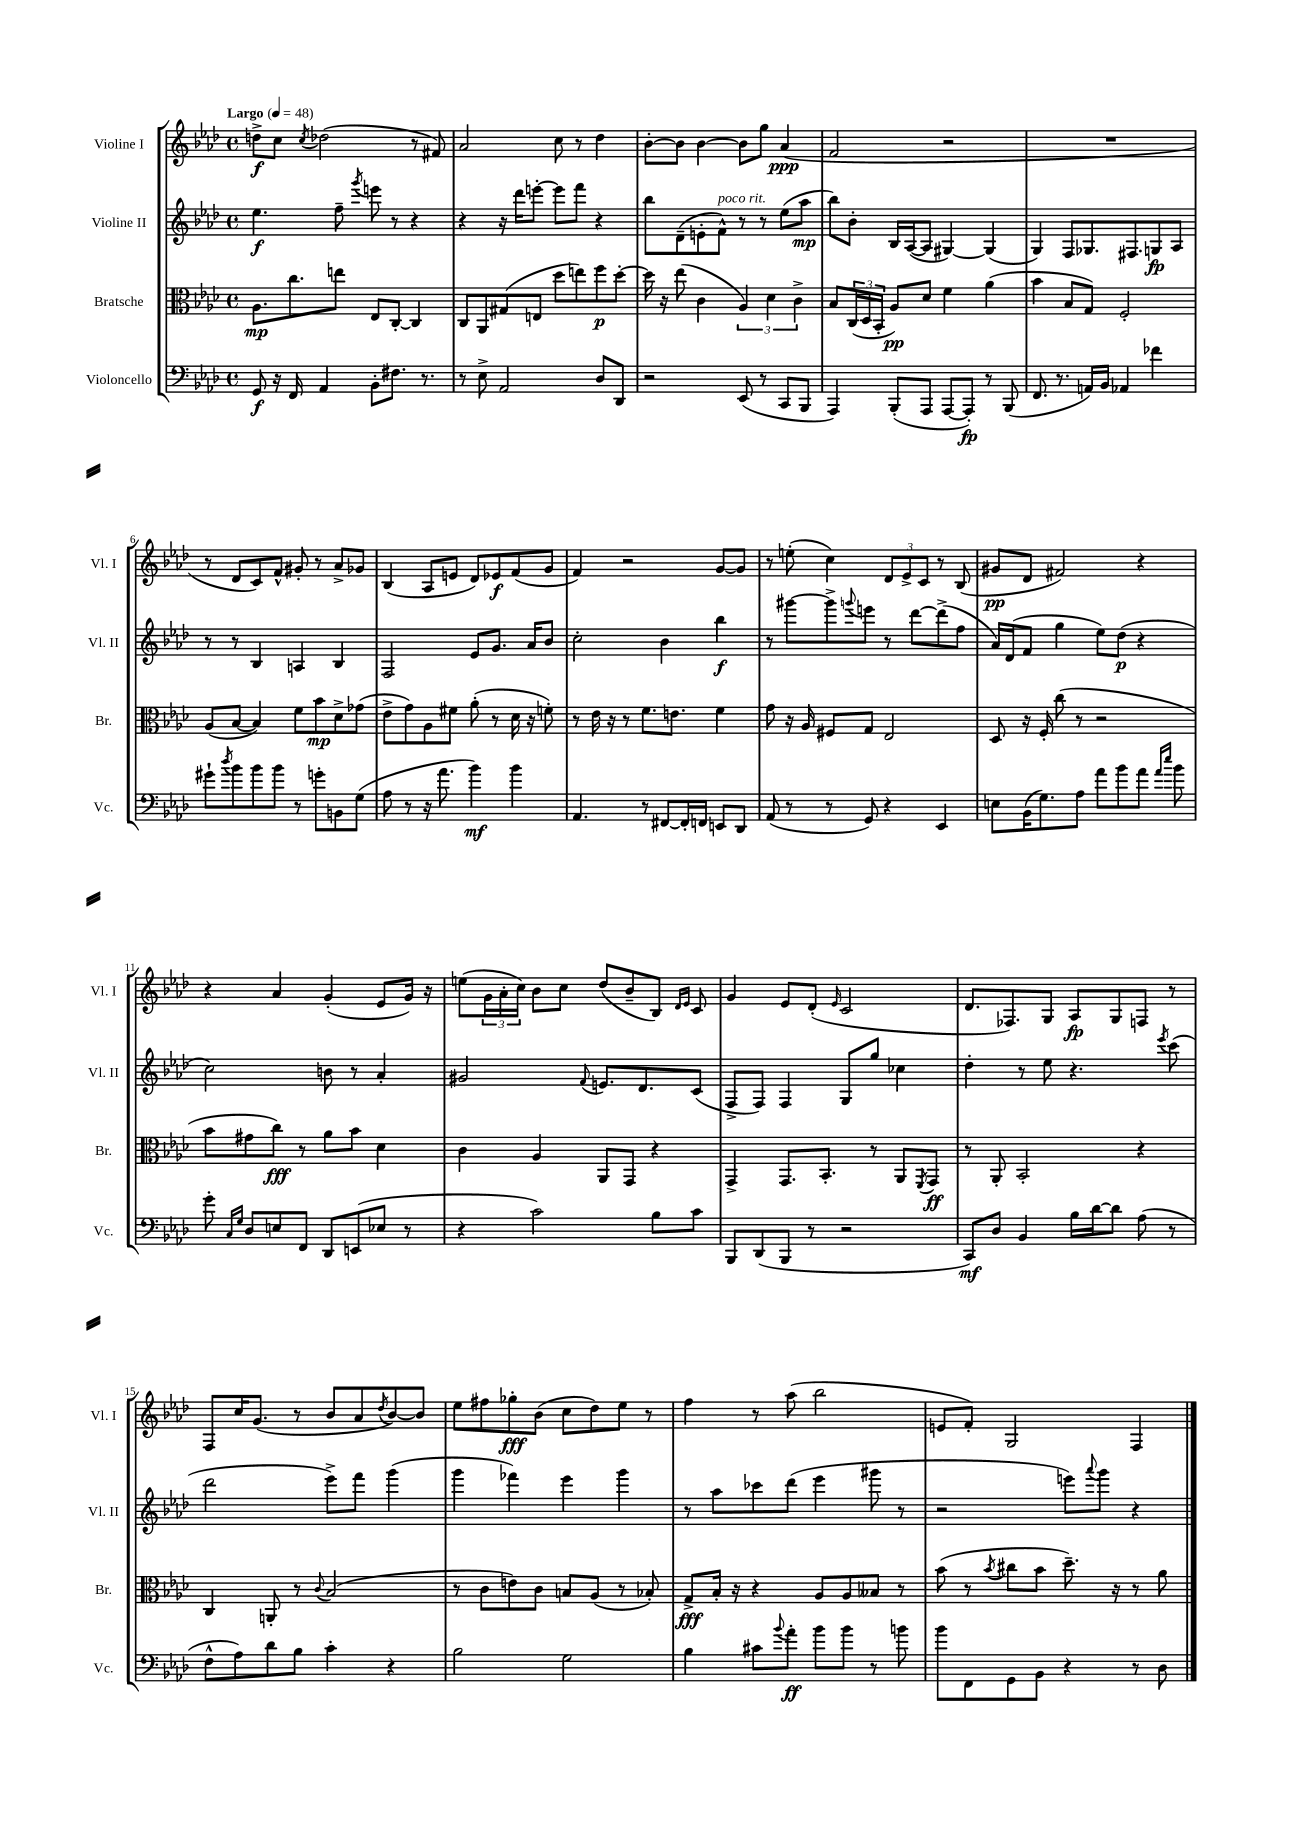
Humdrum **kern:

**kern	**kern	**kern	**kern
*staff4	*staff3	*staff2	*staff1
*clefF4	*clefC3	*clefG2	*clefG2
*k[b-e-a-d-]	*k[b-e-a-d-]	*k[b-e-a-d-]	*k[b-e-a-d-]
*M4/4	*M4/4	*M4/4	*M4/4
*met(c)	*met(c)	*met(c)	*met(c)
*MM48	*MM48	*MM48	*MM48
8GG	8.A-	4.ee-	8dd^
16r	.	.	8cc
16FF	8.cc	.	.
.	.	.	8qcc
4AA-	.	.	(2dd-
.	8ee	8ff~	.
.	.	8qggg	.
8BB-'	8E-	8eee	.
8.F#	[8C'	8r	.
.	4C]	4r	8r
8.r	.	.	.
.	.	.	8f#)
=	=	=	=
8r	8C	4r	2a-
8E-^	8AA-	.	.
2AA-	(8G#	16r	.
.	.	16ddd-	.
.	8E	[8eee'	.
.	8dd-	8eee]	8cc
.	8ee)	8fff	8r
8D-	8ff	4r	4dd-
8DD-	[8dd-'	.	.
=	=	=	=
2r	16dd-]	8bb-	[8b-'
.	16r	.	.
.	(8ee-	(8d-~	8b-]
.	4c	8e'	[4b-
.	.	8f^^)	.
(8EE-	6A-)	8r	8b-]
8r	.	8r	8gg
.	6d-	.	.
8CC	.	(8ee-	(4a-
.	6c^	.	.
8BBB-	.	8aa-	.
=	=	=	=
4AAA-)	8B-	8bb-)	2f
.	(24C	8b-'	.
.	24D-	.	.
.	24BB-'	.	.
(8BBB-'	8A-)	16B-	.
.	.	([16A-	.
8AAA-	8d-	8A-]	.
[8AAA-	4f	[4G#)	2r
8AAA-'])	.	.	.
8r	(4a-	(4G#]	.
(8BBB-	.	.	.
=	=	=	=
8.FF	4b-	4G)	1r
8.r	.	.	.
.	8B-	8F	.
16AA)	8G)	8.G-	.
16BB-	.	.	.
4AA-	2F'	.	.
.	.	8.F#	.
4f-	.	8G	.
.	.	8A-	.
=	=	=	=
8g#`	(8A-	8r	8r
8qdd-	.	.	.
8b-	[8B-	8r	8d-
8b-	4B-])	4B-	8c)
8b-	.	.	8f^^
8r	8f	4A	8g#'
8g'	8b-	.	8r
8BB	8d-^	4B-	8a-^
(8G	(8g-	.	8g-
=	=	=	=
8A-	8e-^	2F	(4B-
8r	8g)	.	.
16r	8A-	.	8A-
8.a-	.	.	.
.	8f#	.	8e
4b-)	(8a-'	8e-	8d-)
.	8r	8.g	8e-
4b-	16d-	.	(8f
.	16r	16a-	.
.	8f')	8b-	8g
=	=	=	=
4.AA-	8r	2cc'	4f)
.	16e-	.	.
.	16r	.	.
.	8r	.	2r
8r	8.f	.	.
[8FF#	.	4b-	.
.	8.e	.	.
16FF#']	.	.	.
16FF	.	.	.
8EE	4f	4bb-	[8g
8DD-	.	.	8g]
=	=	=	=
(8AA-	8g	8r	8r
8r	16r	[8ggg#	(8ee'
.	16A-	.	.
8r	8F#	8ggg#^]	4cc)
.	.	8qqggg	.
8GG)	8G	8eee	.
4r	2E-	8r	12d-
.	.	.	12e-^
.	.	[8ddd-	.
.	.	.	12c
4EE-	.	(8ddd-^]	8r
.	.	8ff	(8B-
=	=	=	=
8E	8D-	16a-)	8g#
.	.	(16d-	.
(16BB-	16r	8f	8d-
8.G)	16F'	.	.
.	(8cc	4gg	2f#)
8A-	8r	.	.
8a-	2r	8ee-)	.
8b-	.	(8dd-	.
8a-	.	4r	4r
16qqa-	.	.	.
16qqee-	.	.	.
8b-	.	.	.
=	=	=	=
8g'	8b-	2cc)	4r
16qqC	.	.	.
16qqG	.	.	.
8D-	8g#	.	.
8E	8cc)	.	4a-
8FF	8r	.	.
8DD-	8a-	8b	(4g'
(8EE	8b-	8r	.
8E-	4d-	4a-'	8e-
8r	.	.	16g)
.	.	.	16r
=	=	=	=
4r	4c	2g#	(8ee
.	.	.	24g
.	.	.	24a-'
.	.	.	24cc)
2c)	4A-	.	8b-
.	.	.	8cc
.	.	8qqf	.
.	8AA-	8.e	(8dd-
.	8GG	.	8b-~
.	.	8.d-	.
8B-	4r	.	8B-)
.	.	.	16qqd-
.	.	.	16qqe-
8c	.	(8c	8c
=	=	=	=
8BBB-	4GG^	8F^	4g
(8DD-	.	8F)	.
8BBB-	8.GG	4F	8e-
8r	.	.	(8d-'
.	8.BB-'	.	.
.	.	.	16qqe-
2r	.	8G	2c
.	8r	8gg	.
.	8AA-	4cc-	.
.	8qFF	.	.
.	8GG	.	.
=	=	=	=
8CC)	8r	4dd-'	8.d-
8D-	8AA-'	.	.
.	.	.	8.F-)
4BB-	2BB-'	8r	.
.	.	8ee-	8G
16B-	.	4.r	8A-
[16d-	.	.	.
8d-]	.	.	8G
(8A-	4r	.	8F
.	.	8qeee-	.
8r	.	(8ccc	8r
=	=	=	=
8F^^	4C	2ddd-	8F
8A-)	.	.	16cc
.	.	.	(8.g
8d-	8AA'	.	.
8B-	8r	.	8r
.	8qqc	.	.
4c'	(2B-	8eee-^)	8b-
.	.	8fff	8a-
.	.	.	8qdd-
4r	.	(4ggg	[8b-)
.	.	.	8b-]
=	=	=	=
2B-	8r	4ggg	8ee-
.	8c	.	8ff#
.	8e)	4fff-)	8gg-'
.	8c	.	(8b-
2G	8B	4eee-	8cc
.	(8A-	.	8dd-)
.	8r	4ggg	8ee-
.	8B-')	.	8r
=	=	=	=
4B-	8G^	8r	4ff
.	16B-'	8aa-	.
.	16r	.	.
8c#	4r	8ccc-	8r
8qqb-	.	.	.
8a-'	.	(8ddd-	(8aa-
8b-	8A-	4eee-	2bb-
8b-	8A-	.	.
8r	8B--	8ggg#	.
8b	8r	8r	.
=	=	=	=
8b-	(8b-	2r	8e
8FF	8r	.	8f')
.	8qb-	.	.
8GG	8cc#	.	2G
8BB-	8b-	.	.
4r	8.dd-~)	8eee)	.
.	.	8qqaaa-	.
.	.	8ggg	.
.	16r	.	.
8r	8r	4r	4F
8D-	8a-	.	.
==	==	==	==
*-	*-	*-	*-
